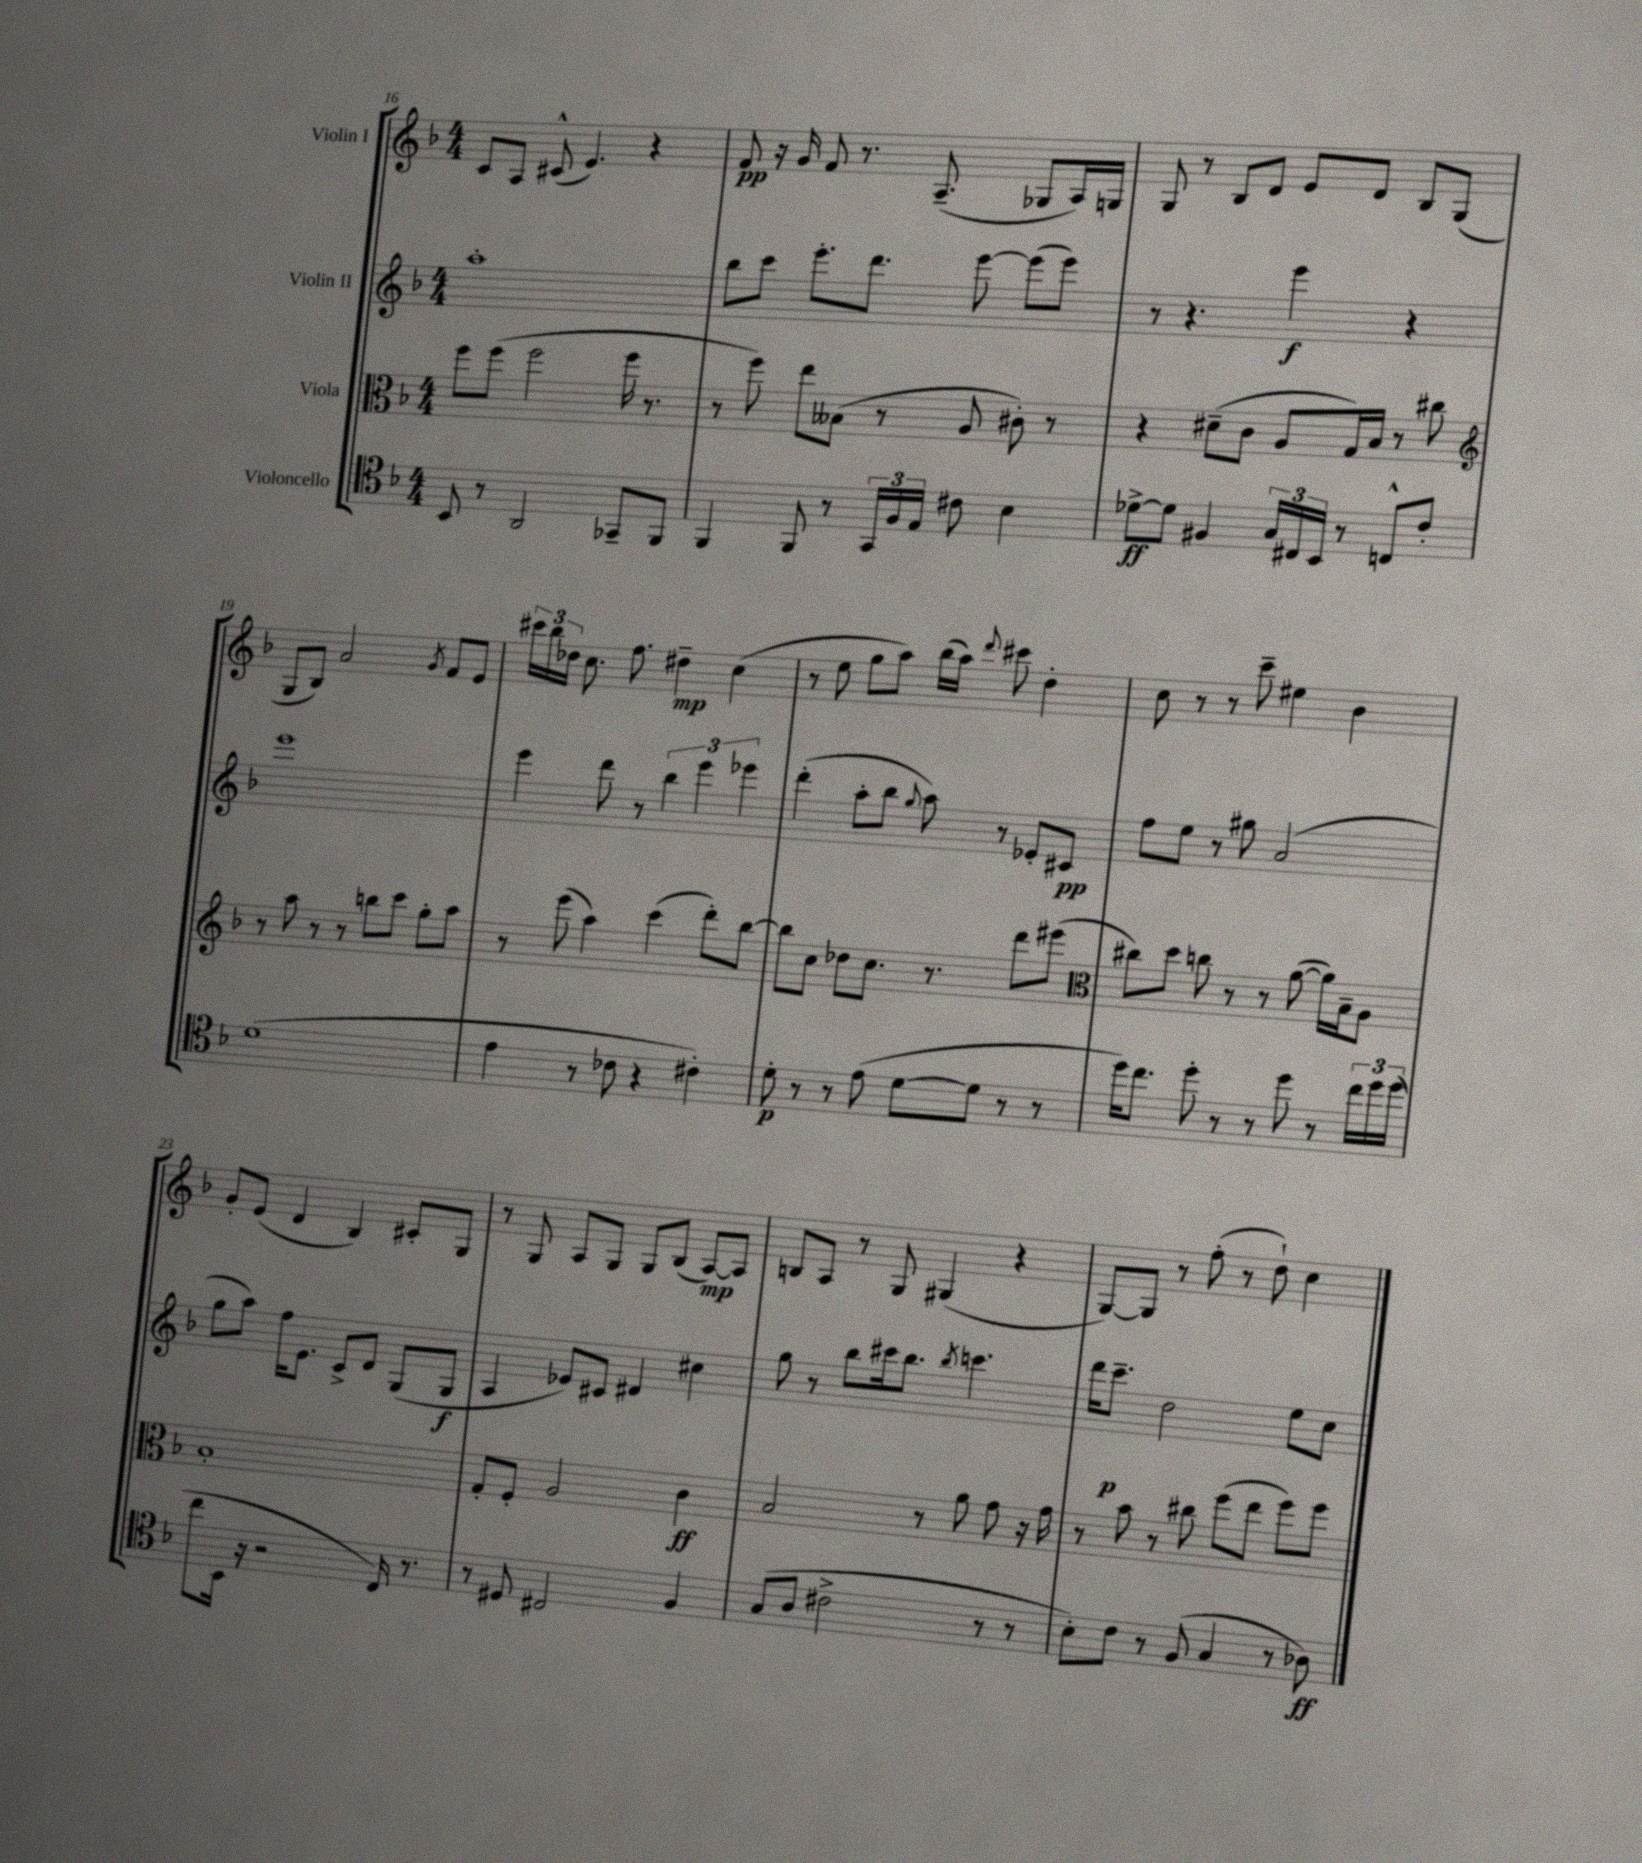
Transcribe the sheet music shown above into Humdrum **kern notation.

**kern	**dynam	**kern	**dynam	**kern	**dynam	**kern	**dynam
*part4	*part4	*part3	*part3	*part2	*part2	*part1	*part1
*staff4	*staff4	*staff3	*staff3	*staff2	*staff2	*staff1	*staff1
*I"Violoncello	*	*I"Viola	*	*I"Violin II	*	*I"Violin I	*
*clefC4	*	*clefC3	*	*clefG2	*	*clefG2	*
*k[b-]	*	*k[b-]	*	*k[b-]	*	*k[b-]	*
*M4/4	*	*M4/4	*	*M4/4	*	*M4/4	*
=16	=16	=16	=16	=16	=16	=16	=16
8BB-/	.	8ff\L	.	1aa'	.	8c/L	.
8r	.	(8ff\J	.	.	.	8A/J	.
2AA/	.	2ff\	.	.	.	(8c#X^^/	.
.	.	.	.	.	.	4.e/)	.
8GG-X~/L	.	16ff\	.	.	.	4r	.
.	.	8.r	.	.	.	.	.
8FF/J	.	.	.	.	.	.	.
=17	=17	=17	=17	=17	=17	=17	=17
4FF/	.	8r	.	8bb-\L	.	8f/	pp
.	.	8ff\)	.	8ccc\J	.	16r	.
.	.	.	.	.	.	16g/	.
8FF/	.	8ee\L	.	8.eee'\L	.	8f/	.
8r	.	(8B--X\J	.	.	.	8.r	.
.	.	.	.	8.ddd\J	.	.	.
24GG/LL	.	8r	.	.	.	.	.
24F/	.	.	.	.	.	.	.
.	.	.	.	.	.	(8.A~/	.
24E/JJ	.	.	.	.	.	.	.
8c#X\	.	8A/	.	[8eee\	.	.	.
4B-\	.	8c#X'\)	.	(8eee\L]	.	8G-X/L	.
.	.	8r	.	8eee\J)	.	16A/L)	.
.	.	.	.	.	.	16Gn/JJ	.
=18	=18	=18	=18	=18	=18	=18	=18
[8d-X^\L	ff	4r	.	8r	.	8G/	.
8d-\J]	.	.	.	4.r	.	8r	.
4F#X/	.	(8d#X~\L	.	.	.	8B-/L	.
.	.	8c\J	.	.	.	8d/J	.
24G/LL	.	8A/L	.	4eee\	f	8e/L	.
24C#X/	.	.	.	.	.	.	.
24BB-/JJ	.	.	.	.	.	.	.
8r	.	16G/L)	.	.	.	8d/J	.
.	.	16B-/JJ	.	.	.	.	.
8Cn^^/L	.	8r	.	4r	.	8B-/L	.
8c'/J	.	8cc#X\	.	.	.	(8G/J	.
!!LO:LB:g=z
=19	=19	=19	=19	=19	=19	=19	=19
*	*	*clefG2	*	*	*	*	*
(1d	.	8r	.	1eee	.	8G/L	.
.	.	8aa\	.	.	.	8B-/J)	.
.	.	8r	.	.	.	2a/	.
.	.	8r	.	.	.	.	.
.	.	8bbn\L	.	.	.	.	.
.	.	8ccc\J	.	.	.	.	.
.	.	.	.	.	.	8qg/	.
.	.	8gg'\L	.	.	.	8f/L	.
.	.	8aa\J	.	.	.	8e/J	.
=20	=20	=20	=20	=20	=20	=20	=20
4e\	.	8r	.	4eee\	.	24ccc#X\LL	.
.	.	.	.	.	.	24bb-\	.
.	.	.	.	.	.	24dd-X\JJ	.
.	.	(8eee\	.	.	.	8.cc\	.
8r	.	4aa\)	.	8ddd\	.	.	.
.	.	.	.	.	.	8.ff\	.
8c-X\	.	.	.	8r	.	.	.
4r	.	(4ccc\	.	6bb-\	.	4dd#X~\	mp
.	.	.	.	6eee\	.	.	.
4c#X'\)	.	8ddd'\L)	.	.	.	(4cc\	.
.	.	.	.	6eee-X\	.	.	.
.	.	[8bb-\J	.	.	.	.	.
=21	=21	=21	=21	=21	=21	=21	=21
8d'\	p	8bb-\L]	.	(4ddd'\	.	8r	.
8r	.	8cc\J	.	.	.	8ee\	.
8r	.	8dd-X\L	.	8aa'\L	.	8gg\L	.
(8e\	.	8.cc\J	.	8bb-\J	.	8aa\J)	.
.	.	.	.	8qqgg/	.	.	.
[8d\L	.	.	.	8aa\)	.	(16bb-\LL	.
.	.	8.r	.	.	.	16aa\JJ)	.
.	.	.	.	.	.	8qqddd/	.
8d\J]	.	.	.	8r	.	8ccc#X\	.
8r	.	8ddd\L	.	8e-X'/L	.	4dd'\	.
8r	.	(8eee#X\J	.	8c#X/J	pp	.	.
=22	=22	=22	=22	=22	=22	=22	=22
*	*	*clefC3	*	*	*	*	*
16dd\KL)	.	8cc#X\L)	.	8ff\L	.	8cc\	.
8.cc\J	.	.	.	.	.	.	.
.	.	8dd\J	.	8ee\J	.	8r	.
8dd'\	.	8ccn\	.	8r	.	8r	.
8r	.	8r	.	8gg#X\	.	8ccc~\	.
8r	.	8r	.	(2a/	.	4ee#X\	.
8dd\	.	([8a\	.	.	.	.	.
8r	.	16a\LL])	.	.	.	4b-\	.
.	.	16B-~\J	.	.	.	.	.
24cc\LL	.	8A\J	.	.	.	.	.
24dd\	.	.	.	.	.	.	.
(24dd\JJ	.	.	.	.	.	.	.
!!LO:LB:g=z
=23	=23	=23	=23	=23	=23	=23	=23
8cc\L	.	1B-'	.	8gg\L	.	8g'/L	.
16BB-\Jk	.	.	.	8aa\J)	.	(8e/J	.
16r	.	.	.	.	.	.	.
2r	.	.	.	16ff\KL	.	4d/	.
.	.	.	.	8.e\J	.	.	.
.	.	.	.	8c^/L	.	4B-/)	.
.	.	.	.	8d/J	.	.	.
16C/)	.	.	.	(8G/L	.	8c#X'/L	.
8.r	.	.	.	.	.	.	.
.	.	.	.	8G/J	f	8G/J	.
=24	=24	=24	=24	=24	=24	=24	=24
8r	.	8G'/L	.	4A/	.	8r	.
8D#X/	.	8F'/J	.	.	.	8G/	.
2C#X/	.	2A/	.	8e-X/L)	.	8A/L	.
.	.	.	.	8c#X/J	.	8G/J	.
.	.	.	.	4d#X/	.	8G/L	.
.	.	.	.	.	.	(8B-/J	.
4F/	.	4c\	ff	4cc#X\	.	[8A/L)	mp
.	.	.	.	.	.	8A/J]	.
=25	=25	=25	=25	=25	=25	=25	=25
(8G/L	.	2B-/	.	8gg\	.	8Bn/L	.
8A/J	.	.	.	8r	.	8A/J	.
2c#X^\	.	.	.	8bb-\L	.	8r	.
.	.	.	.	16ccc#X\k	.	8G/	.
.	.	.	.	8.bb-\J	.	.	.
.	.	8r	.	.	.	(4G#X/	.
.	.	.	.	8qbb-/	.	.	.
.	.	8a\	.	4.cccn\	.	.	.
8r	.	8g\	.	.	.	4r	.
8r	.	16r	.	.	.	.	.
.	.	16g\	.	.	.	.	.
=26	=26	=26	=26	=26	=26	=26	=26
8B-'\L)	.	8r	.	16ddd\KL	.	[8G/L)	.
.	.	.	.	8.ccc~\J	p	.	.
8c\J	.	8b-\	.	.	.	8G/J]	.
8r	.	8r	.	2dd\	.	8r	.
(8F/	.	8cc#X\	.	.	.	(8ff'\	.
4G/	.	(8ff\L	.	.	.	8r	.
.	.	8ee\J	.	.	.	8dd`\)	.
8r	.	8ff\L)	.	8ee\L	.	4cc\	.
8A-X\)	ff	8ff\J	.	8cc\J	.	.	.
==	==	==	==	==	==	==	==
*-	*-	*-	*-	*-	*-	*-	*-
